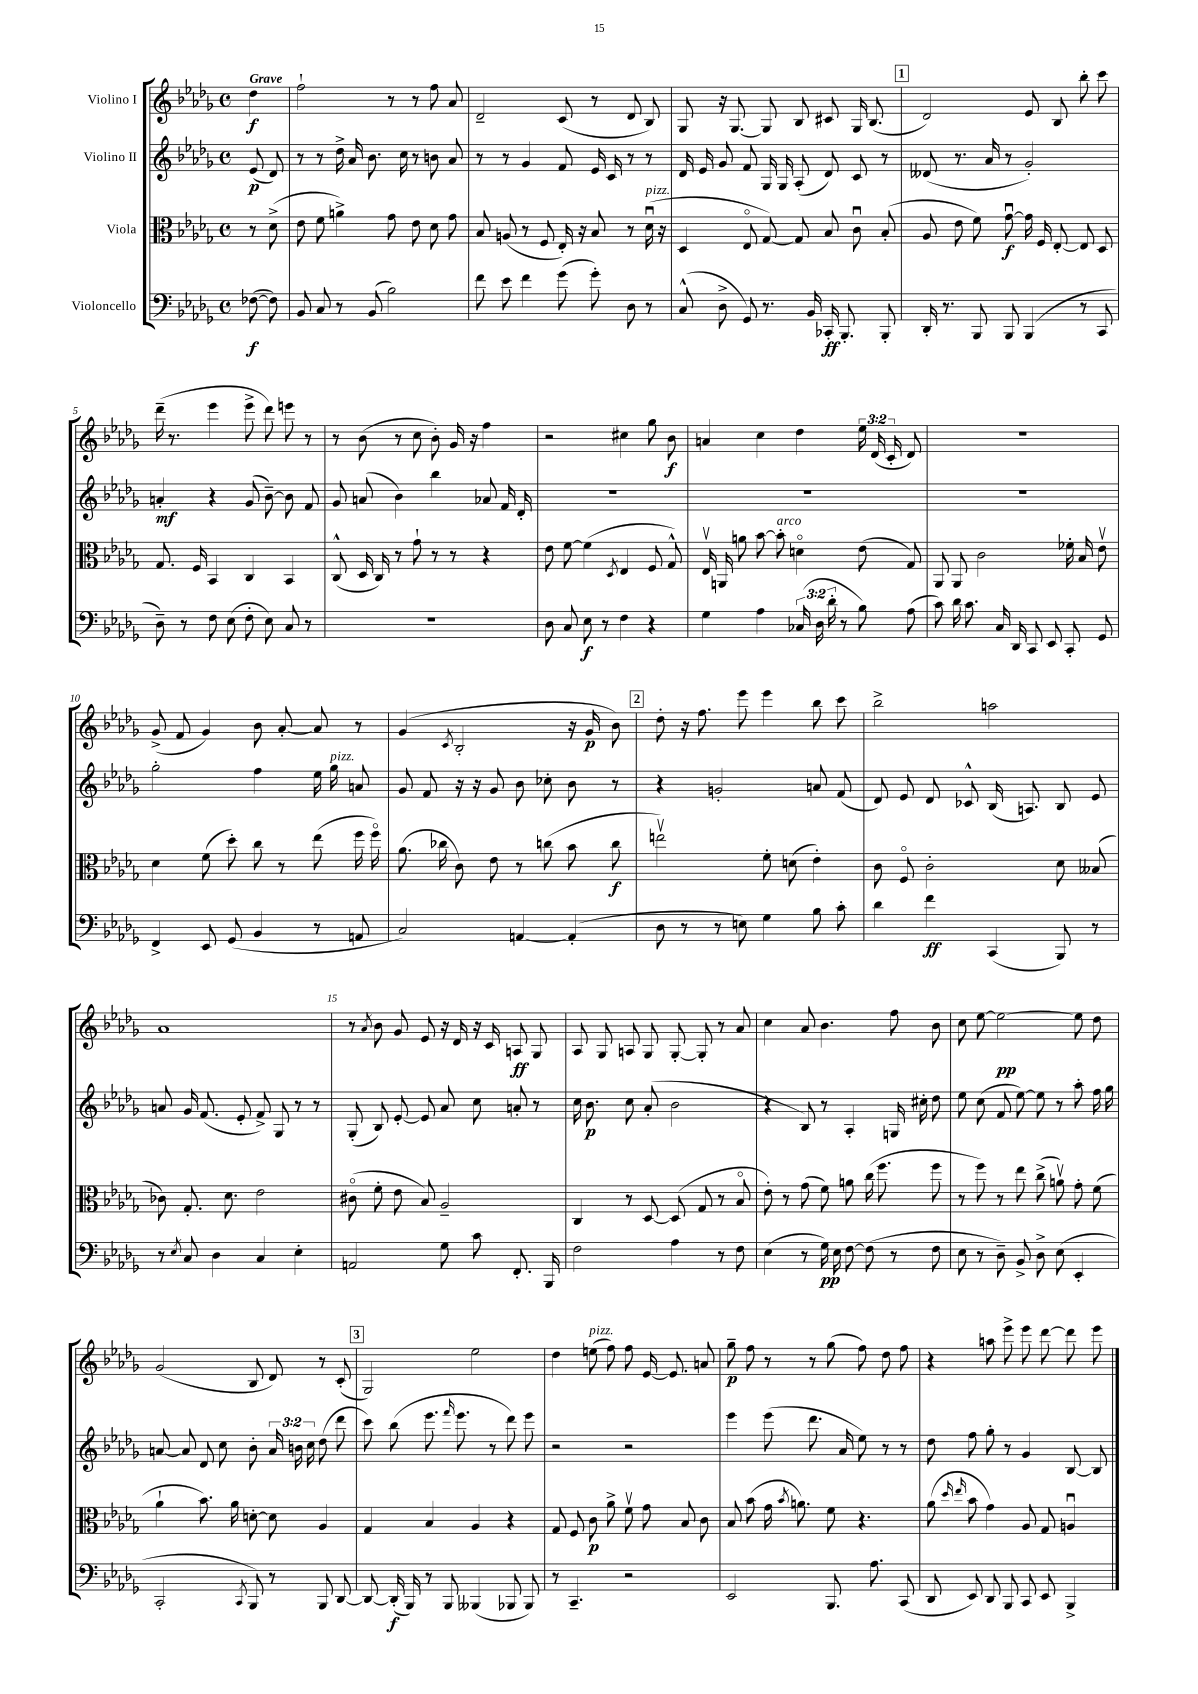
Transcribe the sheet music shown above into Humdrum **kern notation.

**kern	**dynam	**kern	**dynam	**kern	**dynam	**kern	**dynam
*part4	*part4	*part3	*part3	*part2	*part2	*part1	*part1
*staff4	*staff4	*staff3	*staff3	*staff2	*staff2	*staff1	*staff1
*I"Violoncello	*	*I"Viola	*	*I"Violino II	*	*I"Violino I	*
*clefF4	*	*clefC3	*	*clefG2	*	*clefG2	*
*k[b-e-a-d-g-]	*	*k[b-e-a-d-g-]	*	*k[b-e-a-d-g-]	*	*k[b-e-a-d-g-]	*
*M4/4	*	*M4/4	*	*M4/4	*	*M4/4	*
*met(c)	*	*met(c)	*	*met(c)	*	*met(c)	*
=	=	=	=	=	=	=	=
!	!	!	!	!	!	!LO:TX:a:B:t=Grave	!
([8F-X\	f	8r	.	(8e-/	p	4dd-\	f
8F-\])	.	(8d-^\	.	8d-/)	.	.	.
=1	=1	=1	=1	=1	=1	=1	=1
8BB-/	.	8e-\	.	8r	.	2ff`\	.
8C/	.	8f\	.	8r	.	.	.
8r	.	4an^\)	.	16dd-^\	.	.	.
.	.	.	.	16a-/	.	.	.
(8BB-/	.	.	.	8.b-\	.	.	.
2B-\)	.	8g-\	.	.	.	8r	.
.	.	.	.	16cc\	.	.	.
.	.	8e-\	.	8r	.	8r	.
.	.	8d-\	.	8bn\	.	8ff\	.
.	.	8g-\	.	8a-/	.	8a-/	.
=2	=2	=2	=2	=2	=2	=2	=2
8f\	.	8B-/	.	8r	.	2d-~/	.
8e-\	.	(8An/	.	8r	.	.	.
4f\	.	8r	.	4g-/	.	.	.
.	.	8F/	.	.	.	.	.
(8g-\	.	16E-'/)	.	8f/	.	(8c/	.
.	.	16r	.	.	.	.	.
8g-'\)	.	8B-/	.	16e-/	.	8r	.
.	.	.	.	16c/	.	.	.
8D-\	.	8r	.	8r	.	8d-/	.
!	!	!LO:TX:a:i:t=pizz.	!	!	!	!	!
8r	.	(16d-u\	.	8r	.	8B-/)	.
.	.	16r	.	.	.	.	.
=3	=3	=3	=3	=3	=3	=3	=3
(8C^^/	.	4D-/	.	16d-/	.	8G-/	.
.	.	.	.	16e-/	.	.	.
8D-^\	.	.	.	8g-/	.	16r	.
.	.	.	.	.	.	[8.G-/	.
8GG-/)	.	8E-/	.	8f/	.	.	.
8.r	.	[8G-/)	.	16G-/	.	8G-/]	.
.	.	.	.	16G-/	.	.	.
.	.	8G-/]	.	(8A-'/	.	8B-/	.
16BB-/	.	.	.	.	.	.	.
16CC-X'/	ff	8B-/	.	8d-/)	.	8c#X/	.
8.BBB-'/	.	.	.	.	.	.	.
.	.	8cu\	.	8c/	.	16G-/	.
.	.	.	.	.	.	(8.B-/	.
8BBB-'/	.	(8B-'/	.	8r	.	.	.
!!LO:REH:place=s1:t=1
=4	=4	=4	=4	=4	=4	=4	=4
16DD-'/	.	8A-/	.	(8d--X/	.	2d-/)	.
8.r	.	.	.	.	.	.	.
.	.	8e-\	.	8.r	.	.	.
8BBB-/	.	8f\)	.	.	.	.	.
.	.	.	.	16a-/	.	.	.
8BBB-/	.	[8g-u\	f	8r	.	.	.
(4BBB-/	.	16g-\]	.	2g-'/)	.	8e-/	.
.	.	16F/	.	.	.	.	.
.	.	[8E-'/	.	.	.	8B-/	.
8r	.	8E-/]	.	.	.	8bb-'\	.
8CC/	.	8D-/	.	.	.	8ccc\	.
!!LO:LB:g=z
=5	=5	=5	=5	=5	=5	=5	=5
8D-~\)	.	8.G-/	.	4an'/	mf	(16ddd-~\	.
.	.	.	.	.	.	8.r	.
8r	.	.	.	.	.	.	.
.	.	16F/	.	.	.	.	.
8F\	.	4BB-/	.	4r	.	4eee-\	.
(8E-\	.	.	.	.	.	.	.
8F'\	.	4C/	.	(8g-/	.	8eee-^\	.
8E-\)	.	.	.	[8b-~\)	.	8ddd-\)	.
8C/	.	4BB-/	.	8b-\]	.	8eeen\	.
8r	.	.	.	8f/	.	8r	.
=6	=6	=6	=6	=6	=6	=6	=6
1r	.	(8C^^/	.	8g-/	.	8r	.
.	.	16D-/	.	(8an/	.	(8b-\	.
.	.	16C/)	.	.	.	.	.
.	.	8r	.	4b-\)	.	8r	.
.	.	8g-`\	.	.	.	8cc\	.
.	.	8r	.	4bb-\	.	8b-'\)	.
.	.	8r	.	.	.	16g-/	.
.	.	.	.	.	.	16r	.
.	.	4r	.	8a-X/	.	4ff\	.
.	.	.	.	16f/	.	.	.
.	.	.	.	16d-'/	.	.	.
=7	=7	=7	=7	=7	=7	=7	=7
8D-\	.	8e-\	.	1r	.	2r	.
8C/	.	[8f\	.	.	.	.	.
8E-\	f	(4f\]	.	.	.	.	.
8r	.	.	.	.	.	.	.
.	.	8qD-/	.	.	.	.	.
4F\	.	4E-/	.	.	.	4cc#X\	.
4r	.	8F/	.	.	.	8gg-\	.
.	.	8G-^^/)	.	.	.	8b-\	f
=8	=8	=8	=8	=8	=8	=8	=8
4G-\	.	16E-v/	.	1r	.	4an/	.
.	.	16AAn/	.	.	.	.	.
.	.	8an\	.	.	.	.	.
4A-\	.	[8b-\	.	.	.	4cc\	.
!	!	!LO:TX:a:i:t=arco	!	!	!	!	!
.	.	8b-'\]	.	.	.	.	.
(24C-X/	.	4dn\	.	.	.	4dd-\	.
24D-\	.	.	.	.	.	.	.
24d-'\	.	.	.	.	.	.	.
8r	.	.	.	.	.	.	.
8B-\)	.	(8e-\	.	.	.	24ee-\	.
.	.	.	.	.	.	(24d-/	.
.	.	.	.	.	.	24c'/	.
(8A-\	.	8G-/)	.	.	.	8d-/)	.
=9	=9	=9	=9	=9	=9	=9	=9
8c\)	.	8AA-/	.	1r	.	1r	.
16d-\	.	8AA-/	.	.	.	.	.
8.c\	.	.	.	.	.	.	.
.	.	2c\	.	.	.	.	.
16C/	.	.	.	.	.	.	.
16DD-/	.	.	.	.	.	.	.
8CC/	.	.	.	.	.	.	.
8EE-/	.	.	.	.	.	.	.
8CC'/	.	16f-X'\	.	.	.	.	.
.	.	16B-/	.	.	.	.	.
8GG-/	.	8e-v\	.	.	.	.	.
!!LO:LB:g=z
=10	=10	=10	=10	=10	=10	=10	=10
4FF^/	.	4d-\	.	2gg-'\	.	(8g-^/	.
.	.	.	.	.	.	8f/	.
8EE-/	.	(8f\	.	.	.	4g-/)	.
(8GG-/	.	8dd-'\)	.	.	.	.	.
4BB-/	.	8cc\	.	4ff\	.	8b-\	.
.	.	8r	.	.	.	[8a-'/	.
8r	.	(8ee-\	.	16ee-\	.	8a-/]	.
!	!	!	!	!LO:TX:a:i:t=pizz.	!	!	!
.	.	.	.	16gg-\	.	.	.
8AAn/	.	16ff\	.	8an/	.	8r	.
.	.	16ff\)	.	.	.	.	.
=11	=11	=11	=11	=11	=11	=11	=11
2C/)	.	(8.a-\	.	8g-/	.	(4g-/	.
.	.	.	.	8f/	.	.	.
.	.	16cc-X\	.	.	.	.	.
.	.	.	.	.	.	8qc/	.
.	.	8c\)	.	16r	.	2B-'/	.
.	.	.	.	16r	.	.	.
.	.	8e-\	.	8g-/	.	.	.
[4AAn/	.	8r	.	8b-\	.	.	.
.	.	(8ccn\	.	8cc-X'\	.	.	.
(4AA'/]	.	8b-\	.	8b-\	.	16r	.
.	.	.	.	.	.	16g-/	p
.	.	8cc\	f	8r	.	8b-\)	.
!!LO:REH:place=s1:t=2
=12	=12	=12	=12	=12	=12	=12	=12
8D-\	.	2eenv\)	.	4r	.	8dd-'\	.
8r	.	.	.	.	.	16r	.
.	.	.	.	.	.	8.ff\	.
8r	.	.	.	2gn'/	.	.	.
8En\)	.	.	.	.	.	8eee-\	.
4G-\	.	8f'\	.	.	.	4eee-\	.
.	.	(8dn\	.	.	.	.	.
8B-\	.	4e-'\)	.	8an/	.	8bb-\	.
8c'\	.	.	.	(8f/	.	8ccc\	.
=13	=13	=13	=13	=13	=13	=13	=13
4d-\	.	8c\	.	8d-/)	.	2bb-^\	.
.	.	8F/	.	8e-/	.	.	.
4f\	ff	2c'\	.	8d-/	.	.	.
.	.	.	.	8c-X^^/	.	.	.
(4CC/	.	.	.	(16B-/	.	2aan\	.
.	.	.	.	8.An/)	.	.	.
8BBB-/)	.	8d-\	.	8B-/	.	.	.
8r	.	(8B--X/	.	8e-/	.	.	.
!!LO:LB:g=z
=14	=14	=14	=14	=14	=14	=14	=14
8r	.	8c-X\)	.	8an/	.	1a-	.
8qE-/	.	.	.	.	.	.	.
8C/	.	8.G-'/	.	16g-/	.	.	.
.	.	.	.	(8.f/	.	.	.
4D-\	.	.	.	.	.	.	.
.	.	8.d-\	.	.	.	.	.
.	.	.	.	8e-'/	.	.	.
4C/	.	2e-\	.	8f^/)	.	.	.
.	.	.	.	8G-/	.	.	.
4E-'\	.	.	.	8r	.	.	.
.	.	.	.	8r	.	.	.
=15	=15	=15	=15	=15	=15	=15	=15
2AAn/	.	(8c#X\	.	(8G-'/	.	8r	.
.	.	.	.	.	.	8qa-/	.
.	.	8f'\	.	8B-/)	.	8b-\	.
.	.	8e-\	.	[8e-'/	.	8g-/	.
.	.	8B-/)	.	8e-/]	.	8e-/	.
8G-\	.	2A-~/	.	8a-/	.	16r	.
.	.	.	.	.	.	16d-/	.
8c\	.	.	.	8cc\	.	16r	.
.	.	.	.	.	.	16c/	.
8.FF'/	.	.	.	8an'/	.	8An/	ff
.	.	.	.	8r	.	8G-/	.
16BBB-/	.	.	.	.	.	.	.
=16	=16	=16	=16	=16	=16	=16	=16
2F\	.	4C/	.	16cc\	.	8A-/	.
.	.	.	.	8.b-\	p	.	.
.	.	.	.	.	.	8G-/	.
.	.	8r	.	8cc\	.	8An/	.
.	.	[8D-/	.	(8a-'/	.	8G-/	.
4A-\	.	(8D-/]	.	2b-\	.	[8G-'/	.
.	.	8G-/	.	.	.	8G-'/]	.
8r	.	8r	.	.	.	8r	.
8F\	.	8B-/	.	.	.	8a-/	.
=17	=17	=17	=17	=17	=17	=17	=17
(4E-\	.	8e-'\)	.	4r	.	4cc\	.
.	.	8r	.	.	.	.	.
8r	.	(8g-\	.	8B-/)	.	8a-/	.
16G-\)	pp	8f\)	.	8r	.	4.b-\	.
16E-\	.	.	.	.	.	.	.
[8F\	.	8an\	.	4A-'/	.	.	.
(8F\]	.	(16cc\	.	.	.	.	.
.	.	8.ff\	.	.	.	.	.
8r	.	.	.	16Gn/	.	8ff\	.
.	.	.	.	16cc#X'\	.	.	.
8F\	.	8ff\	.	8dd-\	.	8b-\	.
=18	=18	=18	=18	=18	=18	=18	=18
8E-\	.	8r	.	8ee-\	.	8cc\	.
8r	.	8ff\)	.	(8cc\	.	[8ee-\	.
8D-~\)	.	8r	.	8f/	.	2ee-\_	pp
8BB-^/	.	8ee-\	.	[8ee-\)	.	.	.
8D-^\	.	(8cc^\	.	8ee-\]	.	.	.
(8E-\	.	8anv\)	.	8r	.	.	.
4EE-'/	.	8g-'\	.	8aa-'\	.	8ee-\]	.
.	.	(8f\	.	16ff\	.	8dd-\	.
.	.	.	.	16gg-\	.	.	.
!!LO:LB:g=z
=19	=19	=19	=19	=19	=19	=19	=19
2CC'/	.	4a-`\	.	[8an/	.	(2g-/	.
.	.	.	.	8a/]	.	.	.
.	.	8.b-\)	.	8d-/	.	.	.
.	.	.	.	8cc\	.	.	.
.	.	16a-\	.	.	.	.	.
8qCC/	.	.	.	.	.	.	.
8BBB-/)	.	[8dn'\	.	8b-'\	.	8B-/	.
8r	.	8d\]	.	24a/	.	8d-/)	.
.	.	.	.	24bn\	.	.	.
.	.	.	.	24cc\	.	.	.
8BBB-/	.	4A-/	.	(8dd-\	.	8r	.
[8DD-/	.	.	.	8ddd-\	.	(8c'/	.
!!LO:REH:place=s1:t=3
=20	=20	=20	=20	=20	=20	=20	=20
8DD-/_	.	4G-/	.	8ccc\)	.	2G-/)	.
(16DD-'/]	f	.	.	(8bb-\	.	.	.
16BBB-/)	.	.	.	.	.	.	.
8r	.	4B-/	.	8.eee-\	.	.	.
8BBB-/	.	.	.	.	.	.	.
.	.	.	.	16qqfff/	.	.	.
.	.	.	.	8.eee-\	.	.	.
(4BBB--X/	.	4A-/	.	.	.	2ee-\	.
.	.	.	.	8r	.	.	.
8BBB-X/	.	4r	.	8ddd-\)	.	.	.
8BBB-/)	.	.	.	8eee-\	.	.	.
=21	=21	=21	=21	=21	=21	=21	=21
8r	.	8G-/	.	2r	.	4dd-\	.
4.CC~/	.	8F/	.	.	.	.	.
!	!	!	!	!	!	!LO:TX:a:i:t=pizz.	!
.	.	8c\	p	.	.	(8een\	.
.	.	8a-^\	.	.	.	8ff\)	.
2r	.	8fv\	.	2r	.	8ff\	.
.	.	8g-\	.	.	.	[16e-/	.
.	.	.	.	.	.	8.e-/]	.
.	.	8B-/	.	.	.	.	.
.	.	8c\	.	.	.	8an/	.
=22	=22	=22	=22	=22	=22	=22	=22
2EE-/	.	8B-/	.	4eee-\	.	8gg-~\	p
.	.	(8b-\	.	.	.	8ff\	.
.	.	16g-\	.	(8eee-\	.	8r	.
.	.	8qb-/	.	.	.	.	.
.	.	8.an\)	.	.	.	.	.
.	.	.	.	8.ddd-\	.	8r	.
8.BBB-/	.	8f\	.	.	.	(8gg-\	.
.	.	.	.	16a-/	.	.	.
.	.	4.r	.	8ee-\)	.	8ff\)	.
8.A-\	.	.	.	.	.	.	.
.	.	.	.	8r	.	8dd-\	.
(8CC/	.	.	.	8r	.	8ff\	.
=23	=23	=23	=23	=23	=23	=23	=23
8DD-/	.	(8a-\	.	8dd-\	.	4r	.
.	.	16qqdd-/	.	.	.	.	.
.	.	16qqee-/	.	.	.	.	.
8EE-/)	.	8b-\	.	8ff\	.	.	.
8DD-/	.	4g-\)	.	8gg-'\	.	8aan\	.
8BBB-/	.	.	.	8r	.	8eee-^\	.
8CC/	.	8A-/	.	4g-/	.	8eee-\	.
8EE-/	.	8G-/	.	.	.	[8ddd-\	.
4BBB-^/	.	4Anu/	.	[8B-/	.	8ddd-\]	.
.	.	.	.	8B-/]	.	8eee-\	.
==	==	==	==	==	==	==	==
*-	*-	*-	*-	*-	*-	*-	*-
